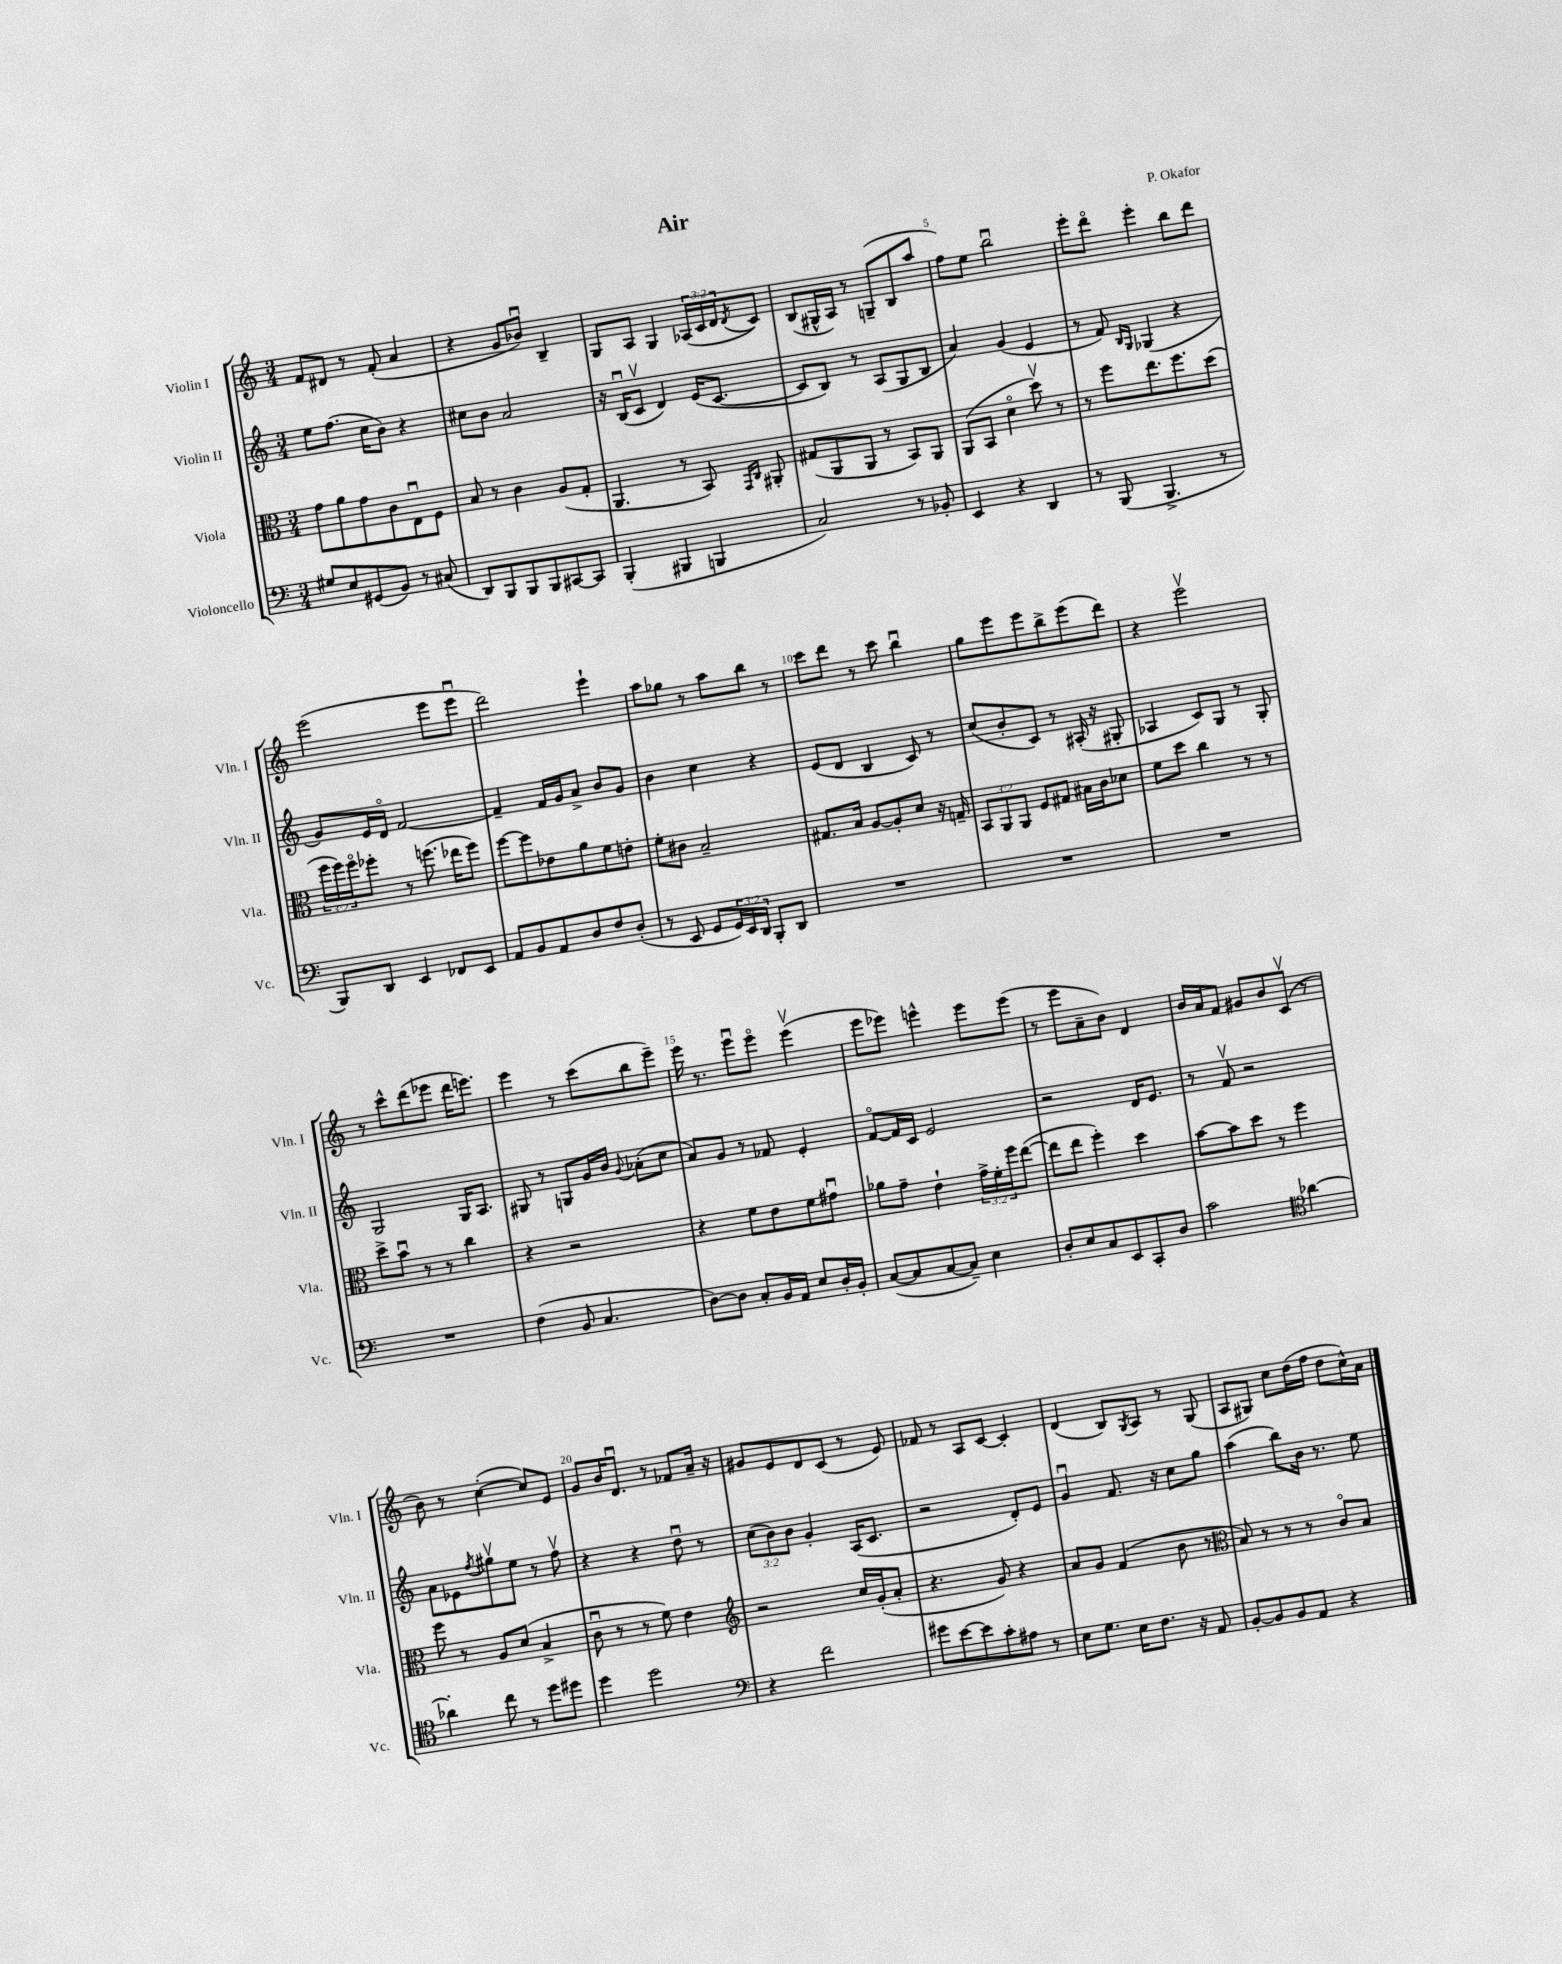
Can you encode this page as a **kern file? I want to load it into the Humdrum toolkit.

**kern	**kern	**kern	**kern
*staff4	*staff3	*staff2	*staff1
*clefF4	*clefC3	*clefG2	*clefG2
*k[]	*k[]	*k[]	*k[]
*M3/4	*M3/4	*M3/4	*M3/4
8G#	8g	8ee	8f
8E	8a	(8.ff	8d#
(8GG#	8g	.	8r
.	.	16cc	.
8BB)	8c	8b)	(8f'
8r	8Eu	4r	4a
(8C#	8F	.	.
=	=	=	=
8DD)	8B	8cc#	4r
8BBB	8r	8b	.
8BBB	4c	2a	8g
8BBB	.	.	8b-u)
[8CC#	(8A	.	4B~
8CC#]	8G'	.	.
=	=	=	=
(4BBB'	4.AA	16r	8G
.	.	(16Bu	.
.	.	8cv	8A
4BBB#	.	4d)	4G
.	8r	.	.
4BBB	8BB)	(16e	(24A-
.	.	.	24c
.	.	[8.c	.
.	.	.	24d
.	16qqGG	.	.
.	16qqC	.	8qd
.	8AA#'	.	8c)
=	=	=	=
2C)	(8G#	8c]	(8B
.	8AA	8B)	16G#^^
.	.	.	16A)
.	8AA	8r	8r
.	8r	(8A	(8G~
8r	8BB)	8G	8B
8BB-'	8AA	8B	8aa
=	=	=	=
4EE	(8AA	4a)	8ff)
.	8BB	.	8ee
4r	4do	(4g	2bbu
4DD	8ddv)	4e	.
.	8r	.	.
=	=	=	=
8r	8r	8r	8eee'
(8BBB	8ff	8f)	8dddo
.	.	16qqB	.
.	.	16qqG	.
4.BBB^	8.ee	(4G-	4eee'
.	8.ff	.	.
.	.	4r	8bb
8r	(8dd	.	8ddd
=	=	=	=
8BBB)	24ff	8g)	(2eee
.	24ff)	.	.
.	24ffo	.	.
8DD	8ff-'	16e	.
.	.	16do	.
4EE	8r	[2f	.
.	(8.ff	.	.
8FF-	.	.	8eee
.	16ee-	.	.
8EE	8ff)	.	8eeeu
=	=	=	=
8AA	[8ff	4f~]	2ddd)
8BB	8ff]	.	.
8AA	8e-	16f	.
.	.	16g	.
8D	8a	8a^	.
8F	8f	8b	4eee`
(8D'	8e'	8g	.
=	=	=	=
8r	8f'	4b	8aa
8EE	8c#	.	8gg-
8GG	2B~	4cc	8r
24GG)	.	.	8aa
24EE	.	.	.
24DD	.	.	.
8BBB'	.	4r	8bb
8DD	.	.	8r
=	=	=	=
2.r	8.G#	(8e	8ccc
.	.	8d	8ddd
.	16B	.	.
.	[8A	4B	8r
.	8A']	.	8ccc
.	8d	8c)	4bbu
.	16r	8r	.
.	16G~	.	.
=	=	=	=
2.r	12BB	(8cc	8gg
.	12AA	.	.
.	.	8b'	8eee
.	12AA	.	.
.	8F	8c)	8eee
.	8G#	8r	8bb^
.	16B#	(16A#'	(8eee
.	16c	16r	.
.	8d-	8G#'	8ddd)
=	=	=	=
2.r	8f	4A-	4r
.	8dd	.	.
.	4cc	8c)	2eeev
.	.	8G	.
.	8r	8r	.
.	8r	8G'	.
=	=	=	=
2.r	8dd^	2G	8r
.	8bu	.	8ccc^^
.	8r	.	(8ddd
.	8r	.	8eee-
.	4cc	16G	16ddd
.	.	8.A	8.eee)
=	=	=	=
(4F	4r	8G#	4eee
.	.	8r	.
8BB	2r	8G	8r
4.C	.	16g	(8ccc
.	.	16b	.
.	.	8qqg	.
.	.	(8a-'	8bb
.	.	8cc	8eee~)
=	=	=	=
[8D)	4r	8a)	16eee
.	.	.	8.r
8D]	.	8g	.
8C'	8f	8r	8eeeu
16BB	8e	8f-	8eeeo
16AA	.	.	.
8E	8f	4e'	(4eeev
16D'	8g#u	.	.
16BB'	.	.	.
=	=	=	=
([8C	8a-	[8fo	8eee
8C]	8g~	16f]	8eee-)
.	.	16c	.
[8C	4e`	2e	4eee^^
8C~])	.	.	.
4E	24g^	.	8eee
.	24f'	.	.
.	24ff	.	.
.	([8ee	.	(8eee
=	=	=	=
8D'	8ee]	2r	8r
8E	8ee	.	8eee
8C	4ff')	.	8a~
8EE	.	.	8b)
8CC'	4dd	16d	4d
.	.	8.e	.
8D	.	.	.
=	=	=	=
2c	[8b	8r	16b
.	.	.	16a
.	8b]	8fv	8f
.	8dd	2r	8g#
.	8r	.	8b
*clefC4	*	*	*
[4a-	4ff	.	(8cv
.	.	.	8r
=	=	=	=
4a-']	8ff	8a	8b)
.	8r	8e-	8r
.	.	8qff	.
8cc	8A	8gg#v	([4cc'
8r	(8d	8ee	.
8dd	4B^	8r	8cc])
8dd#	.	8ffv	8e
=	=	=	=
4dd	8cu	4r	8g
.	8r	.	16b
.	.	.	8.du
2dd	8r	4r	.
.	8f)	.	8r
.	4e	8ddu	8f-
.	.	8r	16a~
.	.	.	16r
=	=	=	=
*clefF4	*clefG2	*	*
4r	2r	(12cc	8g#
.	.	12b)	.
.	.	.	8e
.	.	12b	.
2f	.	4g'	8d
.	.	.	(8c
.	16cc	(16A	8r
.	(16g'	8.c	.
.	8a'	.	8e)
=	=	=	=
8g#	4.r	2r	8f-
[8e	.	.	8r
8e]	.	.	8A
8c'	8g)	.	[8c
8A#	4r	8d')	4c']
8r	.	8e	.
=	=	=	=
8E	8a	4gu	(4d
8.G	8g	.	.
.	(4f	8.f	8B)
16E	.	.	.
.	.	.	8qG
8.F	.	.	8A
.	.	16r	.
.	8b	8cc	8r
16r	.	.	.
8AA	8r	8gg	(8G
=	=	=	=
*	*clefC3	*	*
[8BB'	8B)	(4aa	8A
8BB]	8r	.	8G#)
8BB	8r	8bb)	8cc
8AA	8r	16b	(16dd
.	.	8.r	16ff
4r	8co	.	8dd
.	8B	8ee	16cc^^)
.	.	.	16a
==	==	==	==
*-	*-	*-	*-
